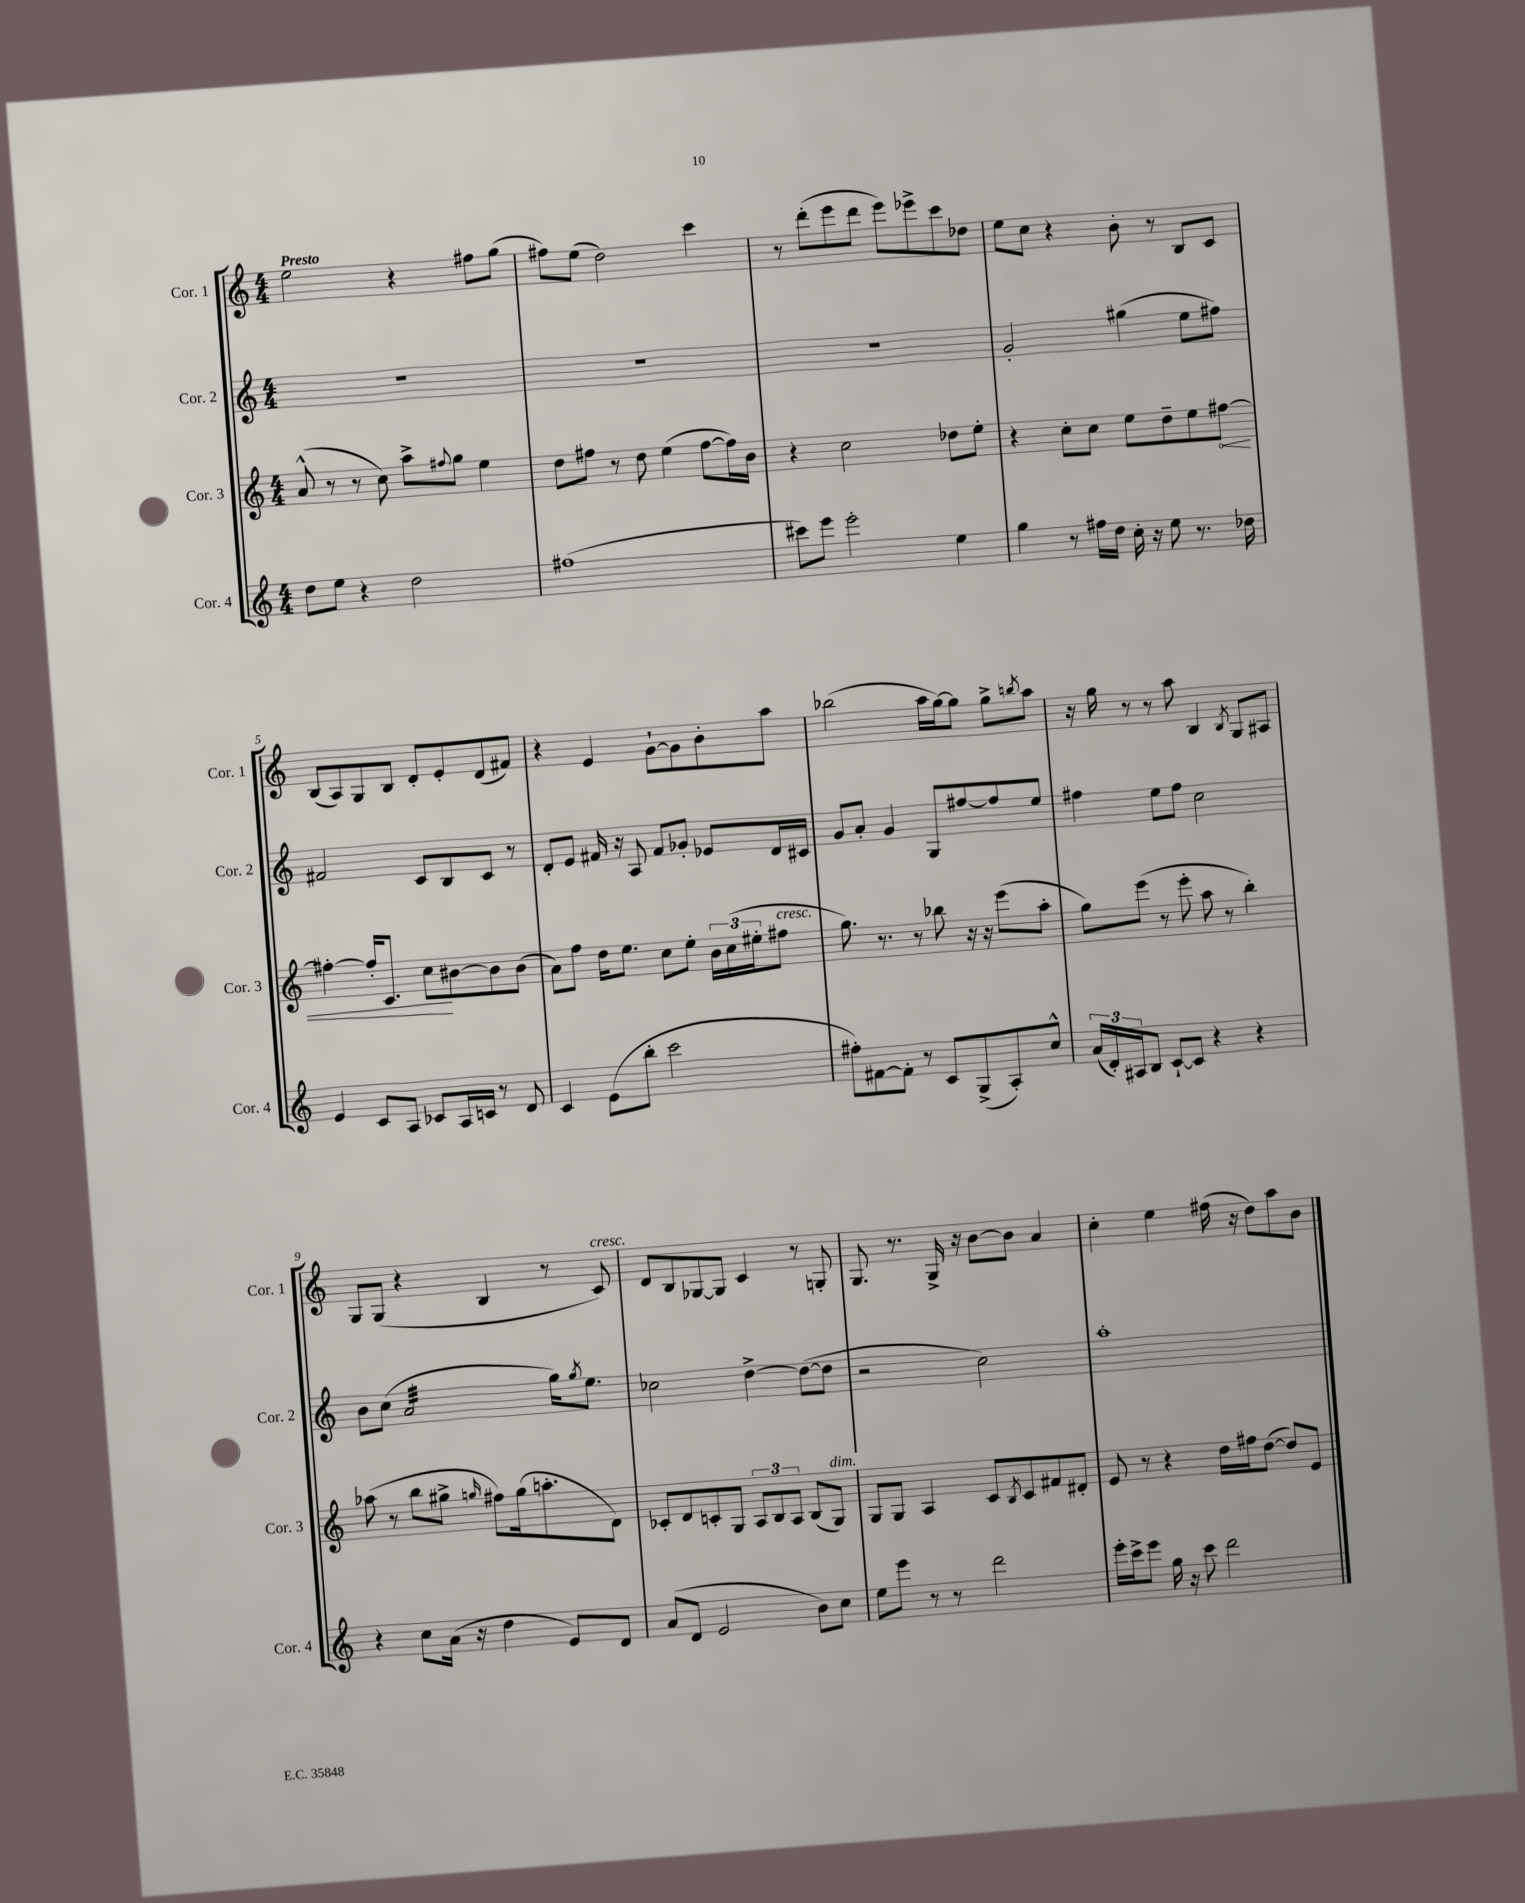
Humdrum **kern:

**kern	**kern	**kern	**kern
*staff4	*staff3	*staff2	*staff1
*clefG2	*clefG2	*clefG2	*clefG2
*k[]	*k[]	*k[]	*k[]
*M4/4	*M4/4	*M4/4	*M4/4
8dd	(8a^^	1r	2ee
8ee	8r	.	.
4r	8r	.	.
.	8cc)	.	.
2dd	8aa^	.	4r
.	8qqff#	.	.
.	8gg	.	.
.	4ee	.	8ff#
.	.	.	(8gg
=	=	=	=
(1ff#	8dd	1r	8ff#)
.	8ff#	.	(8ee
.	8r	.	2dd)
.	8dd	.	.
.	(4ee	.	.
.	[8ff#	.	4ccc
.	16ff#])	.	.
.	16b	.	.
=	=	=	=
8ccc#)	4r	1r	8r
8eee	.	.	(8ddd'
2eee'	2cc	.	8eee
.	.	.	8ddd
.	.	.	8eee)
.	.	.	8eee-^
4ee	8dd-	.	8ccc
.	8ee'	.	8dd-
=	=	=	=
4gg	4r	2g'	8ee
.	.	.	8cc
8r	8cc'	.	4r
16ff#	8cc	.	.
16dd	.	.	.
16cc'	8ee	(4gg#	8b'
16r	.	.	.
8ee	8dd~	.	8r
8.r	8ee	8ee	8B
.	[8ff#	8ff#)	8c
16dd-	.	.	.
=	=	=	=
4e	4ff#'_	2f#	(8B
.	.	.	8A)
8c	16ff#']	.	8G
.	8.c	.	.
8A	.	.	8B
8c-	8cc	8c	8d'
16A	[8b#	8B	8e'
16c	.	.	.
8r	8b#]	8c	(8d
8d	(8b#	8r	8f#)
=	=	=	=
4c	8a)	8d'	4r
.	8ff	8e	.
(8e	16dd	16f#	4e
.	8.ee	16r	.
8bb'	.	8A	.
2ccc	8cc	8f#	[8g`
.	8ee'	8g-'	8g]
.	24b	8e-	8b'
.	(24cc	.	.
.	24ee#'	.	.
.	8ff#	16d	8aa
.	.	16c#	.
=	=	=	=
8ff#')	8.gg)	8g	(2bb-
[8f#	.	8a'	.
.	8.r	.	.
8f#']	.	4g	.
8r	8r	.	.
8c	8bb-	8G	16aa
.	.	.	[16gg)
(8G^	16r	[8ff#	8gg]
.	16r	.	.
8A')	(8eee	8ff#]	8gg^
.	.	.	8qbb
8cc^^	8aa'	8ee	8aa
=	=	=	=
(24a	8gg)	4ff#	16r
24d')	.	.	.
.	.	.	16gg
24A#	.	.	.
8B	(8eee	.	8r
[8c`	8r	8ee	8r
8c]	8eee'	8ff#	8aa
4r	8aa	2cc	4B
.	8r	.	.
.	.	.	8qB
4r	4bb')	.	8G
.	.	.	8A#
=	=	=	=
4r	(8aa-	8b	8G
.	8r	(8cc	(8G
8cc	8bb	2a	4r
(16a	8gg#^	.	.
16r	.	.	.
.	16qqgg	.	.
4dd	8ff#)	.	4B
.	(16gg	.	.
.	8.aa'	.	.
8e)	.	16gg)	8r
.	.	8qgg	.
.	.	8.ee	.
8d	8d)	.	8c)
=	=	=	=
(8a	8c-'	2cc-	8d
8d	8d	.	8B
2e	8c'	.	[8G-
.	8G	.	8G-]
.	12A	[4dd^	4c
.	12B	.	.
.	12A	.	.
8b)	(8B	(8dd_	8r
8cc	8G)	8dd]	8G'
=	=	=	=
8ee	8G	2r	8.G
8eee	8G	.	.
.	.	.	8.r
8r	4A	.	.
8r	.	.	16G^
.	.	.	16r
2ddd	8c	2cc)	[8b
.	8qB	.	.
.	8c	.	8b]
.	8f#	.	4a
.	8d#'	.	.
=	=	=	=
16eee'	8e	1aa'	4cc'
16ccc^	.	.	.
8eee	8r	.	.
16gg	4r	.	4ee
16r	.	.	.
8ccc	.	.	.
2ddd	16dd	.	(16ff#
.	16ff#	.	16r
.	([8dd	.	8dd)
.	8dd])	.	8aa
.	8e	.	8b
==	==	==	==
*-	*-	*-	*-
